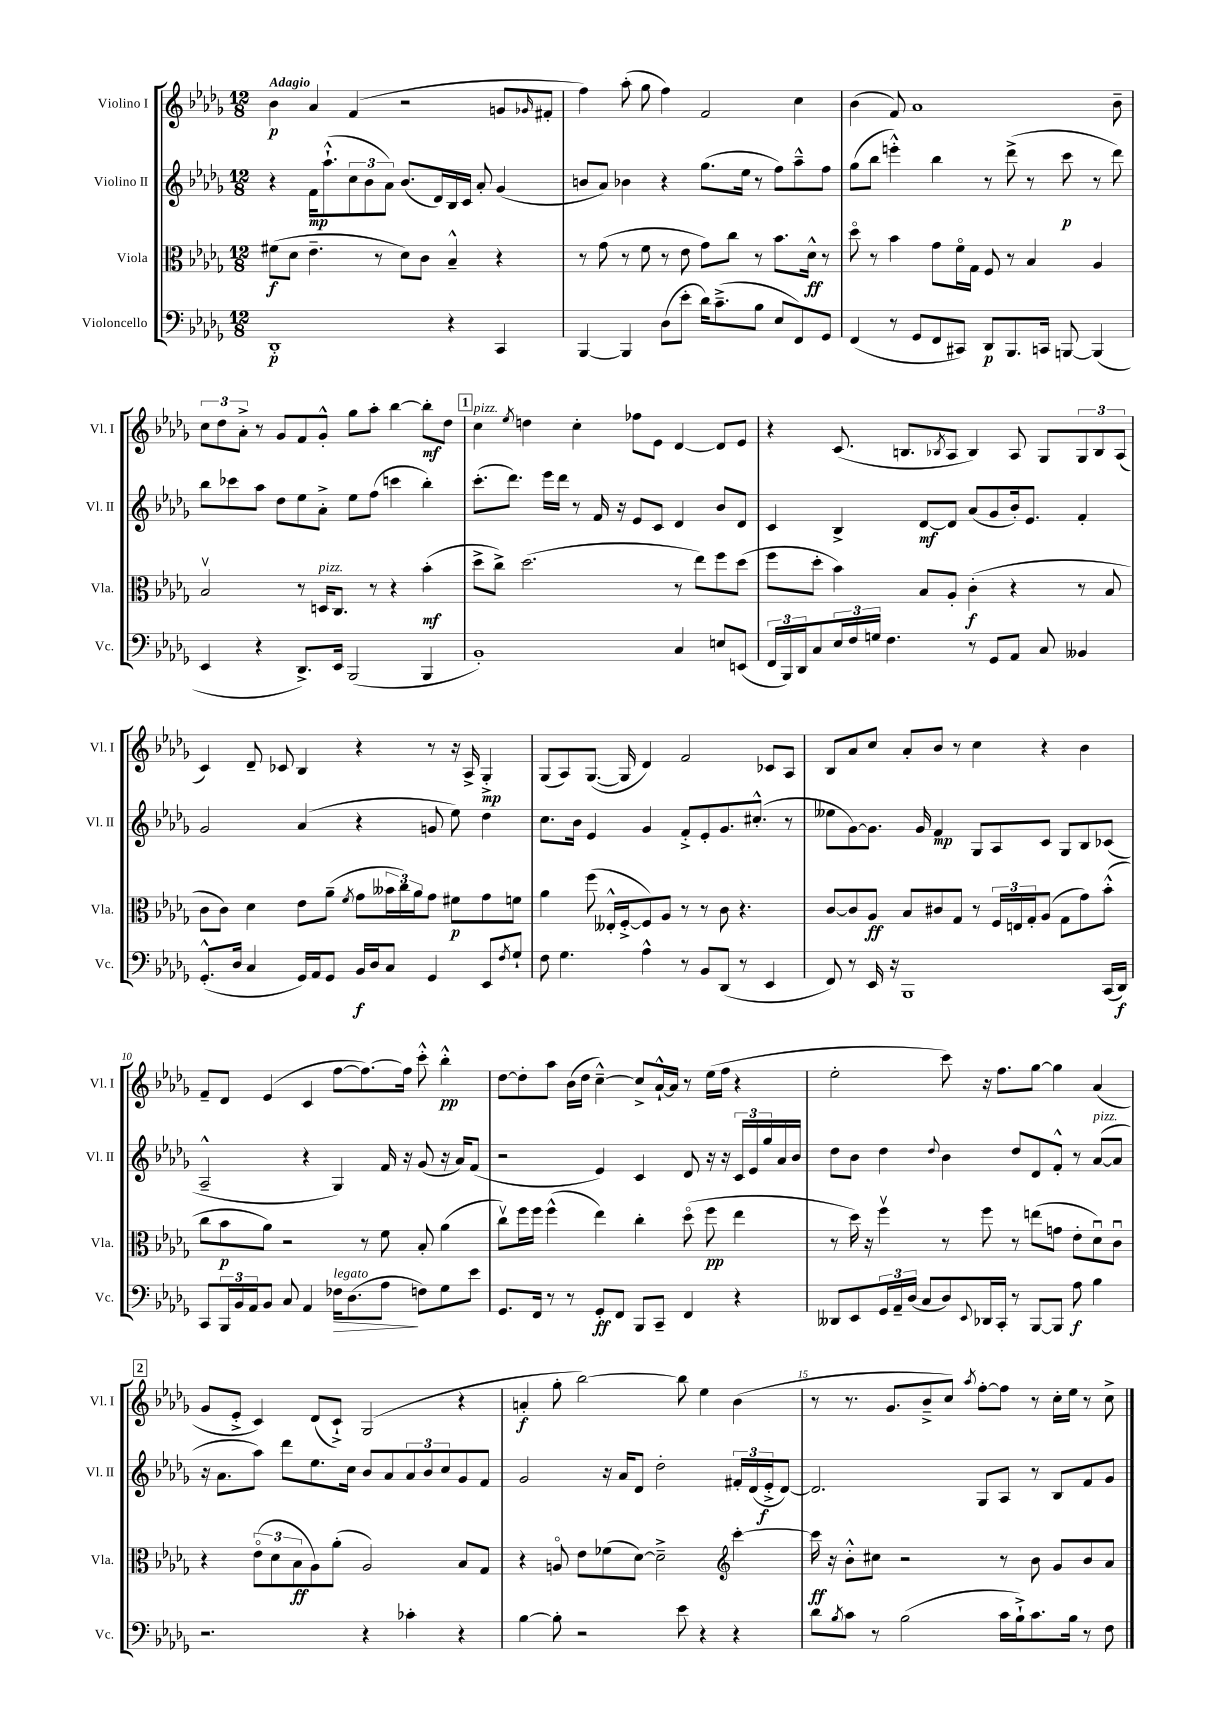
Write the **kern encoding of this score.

**kern	**kern	**kern	**kern
*staff4	*staff3	*staff2	*staff1
*clefF4	*clefC3	*clefG2	*clefG2
*k[b-e-a-d-g-]	*k[b-e-a-d-g-]	*k[b-e-a-d-g-]	*k[b-e-a-d-g-]
*M12/8	*M12/8	*M12/8	*M12/8
1DD-'	(8f#	4r	4b-
.	8d-	.	.
.	4.e-~	16f	4a-
.	.	(8.aa-`^^	.
.	.	12cc	(4f
.	.	12b-	.
.	8r	.	.
.	.	12a-)	.
.	8d-)	(8.b-	2r
.	8c	.	.
.	.	16d-)	.
4r	4B-~^^	16B-	.
.	.	16c	.
.	.	8a-'	.
4CC	4r	(4g-	8g
.	.	.	16qqg-
.	.	.	8f#'
=	=	=	=
[4BBB-	8r	8b	4ff)
.	(8g-	8a-)	.
4BBB-]	8r	4b-	(8aa-'
.	8f	.	8gg-
(8D-	8r	4r	4ff)
8e-'	8e-	.	.
16d-)	8g-)	(8.gg-	2f
(8.c~^	.	.	.
.	8cc	.	.
.	.	16ee-	.
8B-	8r	8r	.
8E-	8.b-	8ff)	.
8FF)	.	8aa-~^^	4cc
.	16d-^^	.	.
8GG-	8r	8ff	.
=	=	=	=
(4FF	8dd-o	(8gg-	(4b-
.	8r	8bb-	.
8r	4b-	4eee'^^)	8f)
8GG-	.	.	1a-
8FF	8g-	4bb-	.
8CC#)	16fo	.	.
.	16G-	.	.
8DD-	8F	8r	.
8.BBB-	8r	(8ddd-^	.
.	4B-	8r	.
16CC	.	.	.
[8BBB	.	8ccc	.
(4BBB]	4A-	8r	.
.	.	8ddd-)	8b-~
=	=	=	=
4EE-	2B-v	8bb-	12cc
.	.	.	12dd-
.	.	8ccc-	.
.	.	.	12a-'^
4r	.	8aa-	8r
.	.	8dd-	8g-
8.DD-^)	8r	8ee-	8f
.	16D	8a-'^	8g-'^^
16EE-	8.C	.	.
(2BBB-	.	8ee-	8gg-
.	8r	(8ff	8aa-'
.	4r	4ccc	[4bb-
4BBB-	(4b-'	4bb-')	8bb-']
.	.	.	8dd-
=	=	=	=
1BB-')	8dd-^	(8.ccc'	4cc
.	8cc^)	.	.
.	.	8.ddd-)	.
.	.	.	8qee-
.	(2.dd-	.	4dd
.	.	16eee-	.
.	.	16ddd-	.
.	.	8r	4cc'
.	.	16f	.
.	.	16r	.
.	.	8e-	8ff-
.	.	8c	8e-
4C	8r	4d-	[4d-
.	8ee-)	.	.
8E	8ff	8b-	8d-]
(8EE	(8dd-	8d-	8e-
=	=	=	=
24FF	8ff	4c	4r
24BBB-)	.	.	.
24DD-	.	.	.
8C	8dd-'	.	.
24E-	4b-)	4B-^	(8.c
24F	.	.	.
24G	.	.	.
4.F	.	.	.
.	.	.	8.B
.	8B-	[8d-	.
.	.	.	8qB-
.	8A-'	8d-]	8A-
8r	(4c'	(8a-	4B-)
8GG-	.	8g-	.
8AA-	4r	16b-')	8A-
.	.	8.e-	.
8C	.	.	8G-
4BB--	8r	4f'	12G-
.	.	.	12B-
.	8B-	.	.
.	.	.	(12A-
=	=	=	=
(8.GG-'^^	8c	2g-	4c)
.	8c)	.	.
16D-	.	.	.
4C	4d-	.	8d-~
.	.	.	8c-
16GG-)	8e-	(4a-	4B-
16AA-	.	.	.
8GG-	(8a-~	.	.
.	8qf	.	.
16BB-	8g-	4r	4r
16D-	.	.	.
8C	24b--	.	.
.	24cc)	.	.
.	24a-	.	.
4GG-	8g-	8g	8r
.	8f#	8ee-)	16r
.	.	.	16A-^
8EE-	8g-	4dd-	4G-'^
8qF	.	.	.
8G-`	8f	.	.
=	=	=	=
8F	4a-	8.cc	(8G-
4.G-	.	.	8A-)
.	.	16b-	.
.	(8ff	4e-	([8.G-
.	16E--'^^	.	.
.	[16F'^	.	16G-]
4A-^^	8F])	4g-	4d-)
.	8A-	.	.
8r	8r	8f'^	2f
8BB-	8r	8e-'	.
(8DD-	8c	8.g-	.
8r	4.r	.	.
.	.	(8.cc#'^^	.
4EE-	.	.	8c-
.	.	8r	8A-
=	=	=	=
8FF)	[8c	8ee--	8B-
8r	8c]	[8g-)	8a-
16EE-	8A-	8.g-]	8cc
16r	.	.	.
1BBB-	8B-	.	8a-'
.	.	16g-	.
.	8c#	4f	8b-
.	8G-	.	8r
.	8r	8G-	4cc
.	24F	8A-	.
.	24E	.	.
.	24G-'	.	.
.	(8A-	8c	4r
.	8G-	8G-	.
.	8g-)	8B-	4b-
(16CC	(8b-'^^	(8c-	.
16DD-)	.	.	.
=	=	=	=
8CC	8cc	2A-~^^	8f~
24BBB-	8b-	.	8d-
24BB-	.	.	.
24AA-	.	.	.
8BB-	8a-)	.	(4e-
8C	2r	.	.
4AA-	.	4r	4c
16F-	.	4G-)	[8ff
(8.D-	.	.	.
.	8r	.	8.ff_)
8A-	8f	16f	.
.	.	16r	16ff]
8F)	8B-'	(8g-	8ccc'^^
8G-	(4a-	16r	4bb-'^^
.	.	16a-)	.
8e-	.	(8f	.
=	=	=	=
8.GG-	8ccv)	2r	[8dd-
.	16ff	.	8dd-']
16FF	16ff	.	.
8r	(4ff^^	.	8aa-
8r	.	.	(16b-
.	.	.	16dd-
8GG-'	4ee-)	4e-)	[4cc~^^)
8FF	.	.	.
8BBB-	4cc'	4c	8cc^]
8CC~	.	.	[16a-`^^
.	.	.	16a-]
4FF	(8dd-o	8d-	8r
.	8ff	16r	(16ee-
.	.	16r	16ff
4r	4ee-	24c	4r
.	.	24e-	.
.	.	24gg-	.
.	.	16a-	.
.	.	16b-	.
=	=	=	=
8DD--	8r	8dd-	2ee-'
8EE-	16dd-)	8b-	.
.	16r	.	.
24GG-	4ffv	4dd-	.
24AA-~	.	.	.
(24D-	.	.	.
8C	.	.	.
.	.	8qqdd-	.
8D-)	8r	4b-	8ccc)
8qqEE-	.	.	.
16DD-	8ff	.	16r
16CC'	.	.	8.ff
8r	8r	8dd-	.
[8BBB-	(8ee	8d-	[8gg-
8BBB-]	8g	8f'^^	4gg-]
8A-	8e-'	8r	.
4B-	8d-u)	([8a-	(4a-
.	8cu	8a-]	.
=	=	=	=
2.r	4r	16r	8g-
.	.	8.a-	.
.	.	.	8e-'^
.	(12e-o	8aa-)	4c)
.	12d-	.	.
.	.	8ddd-	.
.	12B-	.	.
.	8A-)	8.ee-	(8d-
.	(8a-'	.	8c`^)
.	.	16cc	.
4r	2A-)	8b-	(2G-
.	.	8a-	.
4c-'	.	12a-	.
.	.	12b-	.
.	.	12cc	.
4r	8B-	8g-	4r
.	8G-	8f	.
=	=	=	=
[4B-	4r	2g-	4a'
8B-']	8Ao	.	8gg-'
2r	8e-	.	[2bb-)
.	(8f-	16r	.
.	.	16a-	.
.	[8d-)	8d-	.
.	2d-~^]	2dd-'	.
8e-	.	.	8bb-]
4r	.	.	4ee-
*	*clefG2	*	*
4r	[4ccc'	24f#'	(4b-
.	.	(24d-	.
.	.	24e-'^	.
.	.	[8d-)	.
=	=	=	=
8d-	16ccc]	2.d-]	8r
.	16r	.	.
8qB-	.	.	.
8c	8b-'^^	.	8.r
8r	8cc#	.	.
.	.	.	8.g-
(2B-	2r	.	.
.	.	.	8b-~^
.	.	.	8cc)
.	.	.	8qaa-
.	.	8G-	[8ff'
16c	8r	8A-	8ff]
16B-`^)	.	.	.
8.c	8b-	8r	8r
.	8g-	8B-	16cc'
16B-	.	.	16ee-
8r	8b-	8f	8r
8F	8a-	8g-	8cc^
==	==	==	==
*-	*-	*-	*-
